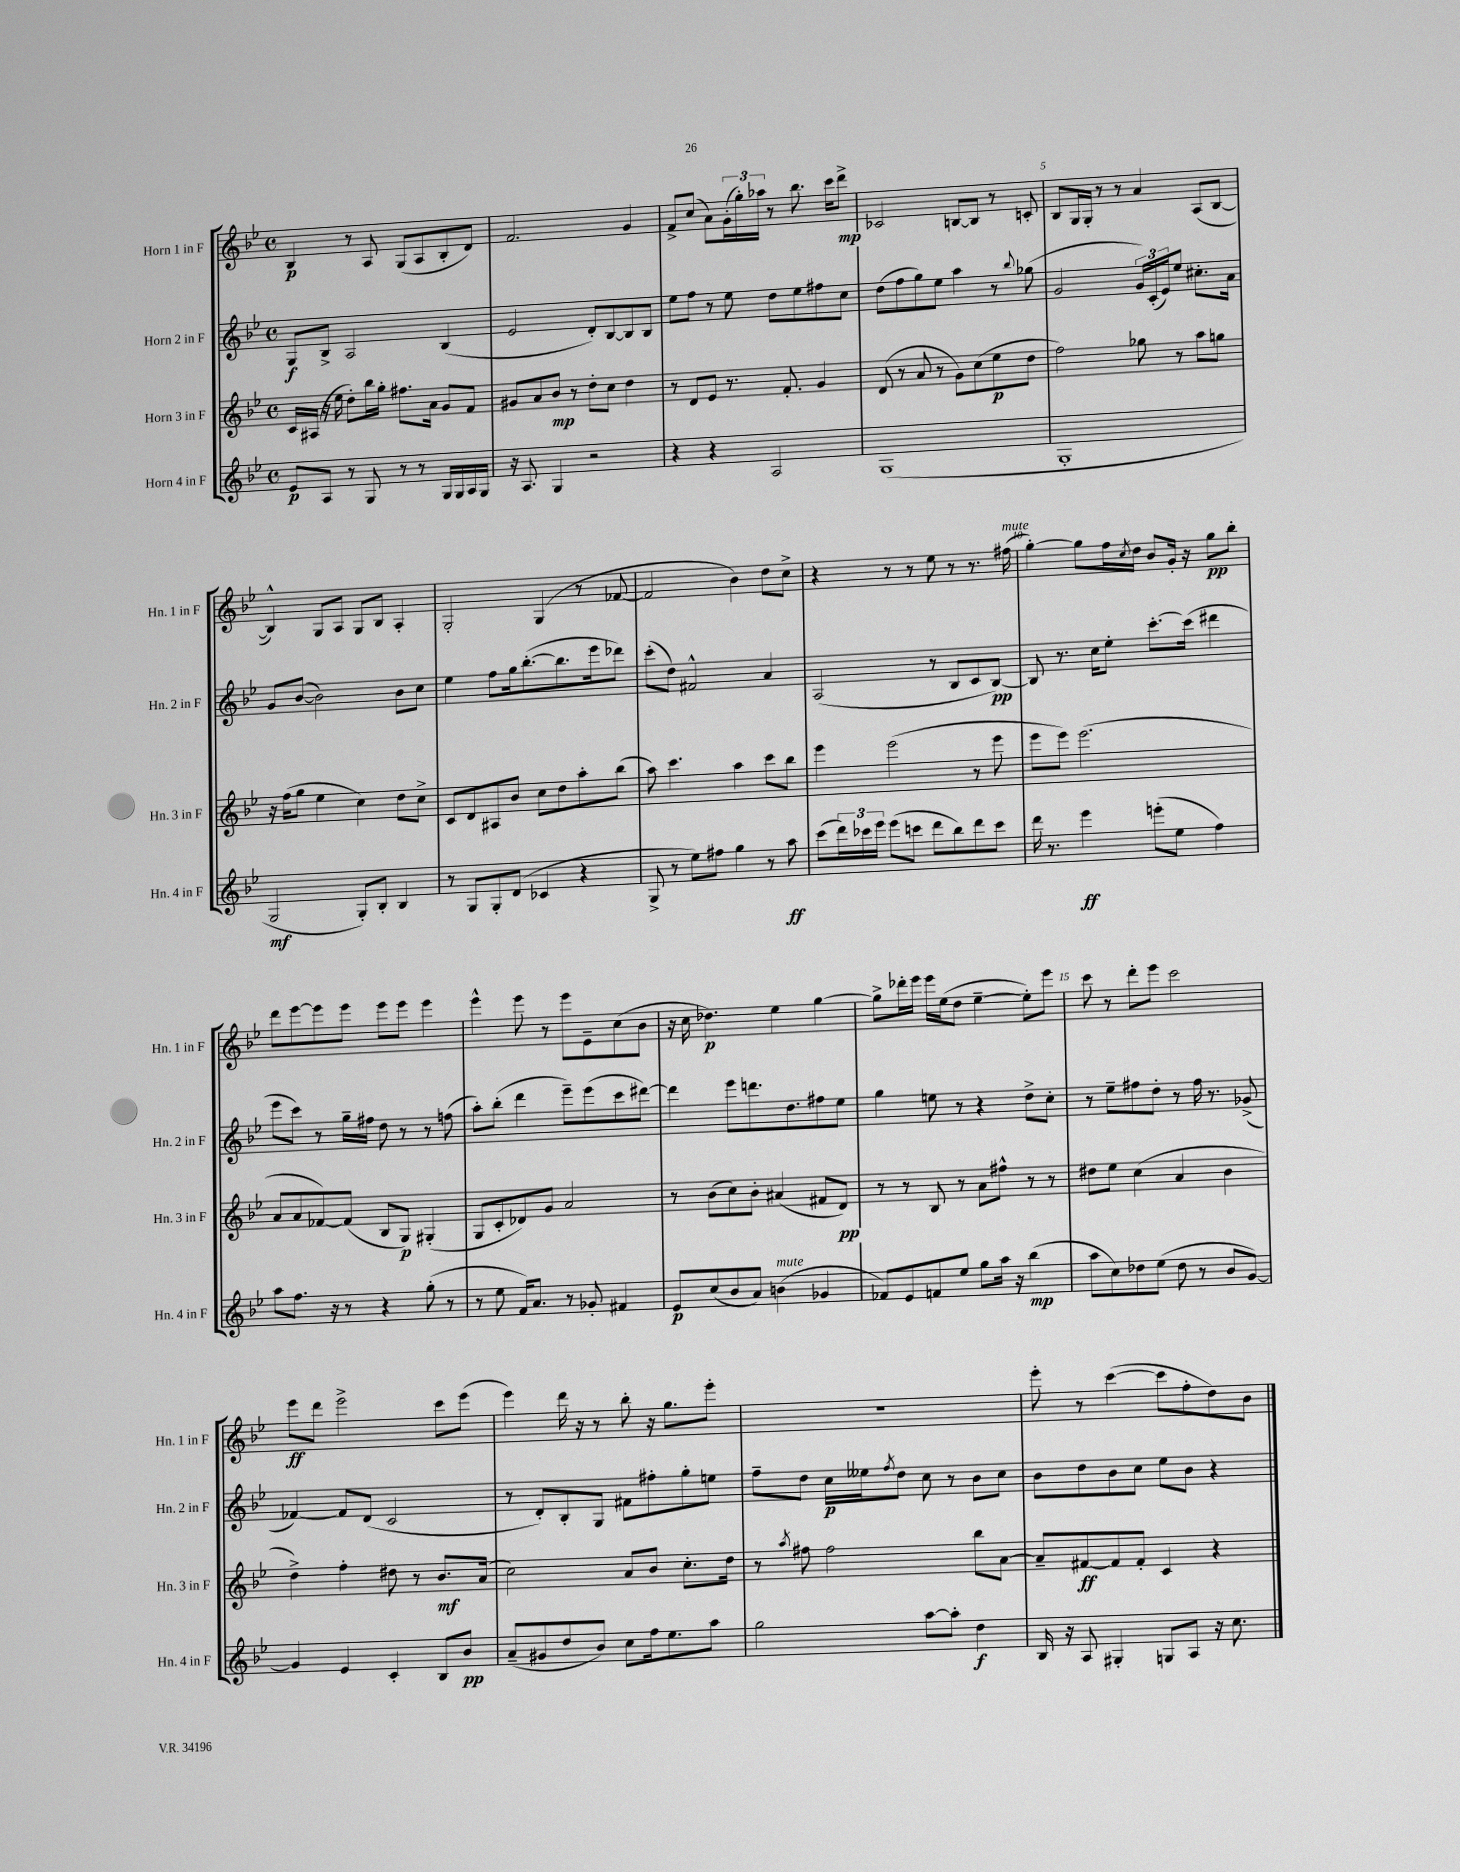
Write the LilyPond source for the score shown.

<<
\new StaffGroup <<
\new Staff = "s0" \with { instrumentName = "Horn 1 in F" shortInstrumentName = "Hn. 1 in F" } {
    \clef treble \key bes \major \defaultTimeSignature \time 4/4
    bes4\p r8 a8 g8( a8 bes8-. d'8) |
    f'2. g'4 |
    f'8-> c''8( a'8) \tuplet 3/2 { g'16-.( g''16-.) aes''16 } r8 bes''8. c'''16 d'''8->\mp |
    ces'2 b8~ b8 r8 c'8-. |
    bes8 g16 g16-. r8 r8 a'4 a8( bes8~ |
    bes4-^) g8 a8 g8 bes8 a4-. |
    g2-. g4( r8 fes'8~ |
    fes'2 bes'4) d''8 c''8-> |
    r4 r8 r8 ees''8 r8 r8. fis''16^\markup { \italic "mute" }( |
    g''4~-.) g''8 f''16 \acciaccatura { c''8 } d''16 bes'8 g'16-. r16 g''8\pp bes''8-. |
    d'''8 ees'''8~ ees'''8 ees'''8 ees'''8 ees'''8 ees'''4 |
    ees'''4-^ ees'''8 r8 ees'''8 ees'8-- c''8( bes'8 |
    r16 c''16 des''4.\p) ees''4 g''4~ |
    g''8-> des'''16-. ees'''16 ees'''16 ees''16( d''8 ees''4~-- ees''8-.) ees'''8 |
    c'''8 r8 d'''8-. ees'''8 c'''2 |
    ees'''8\ff d'''8 ees'''2-> c'''8 ees'''8( |
    ees'''4) d'''16 r16 r8 bes''8-. r16 g''8. ees'''8-. |
    R1 |
    ees'''8-. r8 c'''4~( c'''8 f''8-. d''8) bes'8 \bar "|." |
}
\new Staff = "s1" \with { instrumentName = "Horn 2 in F" shortInstrumentName = "Hn. 2 in F" } {
    \clef treble \key bes \major \defaultTimeSignature \time 4/4
    g8\f bes8-> a2 bes4( |
    ees'2 d'8-.) bes8~ bes8 bes8 |
    ees''8 f''8 r8 ees''8 d''8 ees''8 fis''8 c''8 |
    d''8( f''8 g''8) ees''8 a''4 r8 \appoggiatura { bes''8 } ges''8( |
    g'2 \tuplet 3/2 { g'16) c'16-.( ees'16) } ees''8 cis''8.-. a'16 |
    g'8 bes'8~( bes'2) bes'8 c''8 |
    ees''4 f''8 g''16 bes''8.~-.( bes''8. ees'''16 des'''8) |
    c'''8-.( d''8) fis'2-^ a'4 |
    a2( r8 bes8 c'8 bes8~\pp) |
    bes8 r8. c''16 ees''8-. c'''8.~-. c'''16( dis'''4 |
    ees'''8 c'''8) r8 g''16-- fis''16 d''8 r8 r8 f''8( |
    a''8-.) bes''8-.( d'''4 ees'''8--) ees'''8( c'''8 dis'''8~) |
    dis'''4 ees'''8 d'''8. d''8. fis''8 ees''8 |
    g''4 e''8 r8 r4 d''8-> c''8-. |
    r8 ees''8-- fis''8 d''8-. r8 fis''16 r8. ges'8->( |
    fes'4~) fes'8 d'8( c'2 |
    r8 d'8-.) bes8-. g8 fis'8 fis''8-. g''8-. e''8 |
    f''8-- d''8 c''16\p eeses''16 \acciaccatura { f''8 } d''8 c''8 r8 bes'8 c''8 |
    bes'8 d''8 bes'8 c''8 ees''8 bes'8 r4 \bar "|." |
}
\new Staff = "s2" \with { instrumentName = "Horn 3 in F" shortInstrumentName = "Hn. 3 in F" } {
    \clef treble \key bes \major \defaultTimeSignature \time 4/4
    c'16 ais16( r16 ees''16 d''8-.) bes''16 g''16-. fis''8. a'16 g'8 f'8 |
    gis'8 a'8 bes'8\mp r8 d''8-. c''8 d''4 |
    r8 d'8 ees'8 r8. f'8.-. g'4 |
    d'8( r8 a'8 r8 g'8) c''8( ees''8\p d''8 |
    f''2) ges''8 r8 a''8 g''8 |
    r16 f''16( g''8 ees''4 c''4) d''8 c''8-> |
    c'8 d'8 ais8 bes'8 c''8 d''8 a''8-. bes''8( |
    a''8) c'''4. a''4 c'''8 bes''8 |
    ees'''4 ees'''2( r8 ees'''8 |
    ees'''8 ees'''8) ees'''2.( |
    a'8 a'8 fes'8~) fes'8( bes8 g8\p) gis4-.( |
    g8 c'8-. des'8) g'8 a'2 |
    r8 bes'8( c''8) bes'8-. ais'4( fis'8 d'8\pp) |
    r8 r8 bes8 r8 a'8 fis''8-^ r8 r8 |
    dis''8 ees''8 c''4( a'4 bes'4 |
    d''4->) f''4-. dis''8 r8 bes'8.\mf a'16( |
    c''2) a'8 bes'8 c''8.-. d''16 |
    r8 \acciaccatura { a''8 } fis''8 fis''2 bes''8 a'8~ |
    a'8-- fis'8~\ff fis'8 fis'8-. c'4 r4 \bar "|." |
}
\new Staff = "s3" \with { instrumentName = "Horn 4 in F" shortInstrumentName = "Hn. 4 in F" } {
    \clef treble \key bes \major \defaultTimeSignature \time 4/4
    ees'8\p a8 r8 g8 r8 r8 g16 g16 a16 g16 |
    r16 a8. g4 r2 |
    r4 r4 a2 |
    g1( |
    g1-. |
    g2\mf g8-.) bes8-. bes4 |
    r8 g8 g8-. d'8( ces'4 r4 |
    g8-> r8 ees''8) fis''8 g''4 r8 a''8\ff |
    c'''8( \tuplet 3/2 { d'''16) ces'''16 ees'''16 } ees'''8( c'''8 d'''8 bes''8) d'''8 c'''8 |
    d'''16 r8. ees'''4\ff e'''8-.( ees''8 f''4) |
    a''8 f''8. r16 r8 r4 g''8-.( r8 |
    r8 ees''8 f'16) a'8. r8 ges'8-. fis'4 |
    ees'8\p c''8( bes'8 a'8) b'4^\markup { \italic "mute" }( ges'4 |
    fes'8) ees'8 f'8 ees''8 g''8 a''16 r16 bes''4\mp( |
    a''8 c''8) des''8 ees''8( des''8 r8 bes'8 g'8~) |
    g'4 ees'4 c'4-. bes8 bes'8\pp |
    a'8--( gis'8 d''8 bes'8) c''8 f''16 ees''8. a''8 |
    g''2 a''8~ a''8-. d''4\f |
    bes16 r16 a8 gis4-. g8 a8 r16 c''8. \bar "|." |
}
>>
>>
\layout { \context { \Score \override BarNumber.break-visibility = ##(#f #t #t) barNumberVisibility = #(every-nth-bar-number-visible 5) } }
